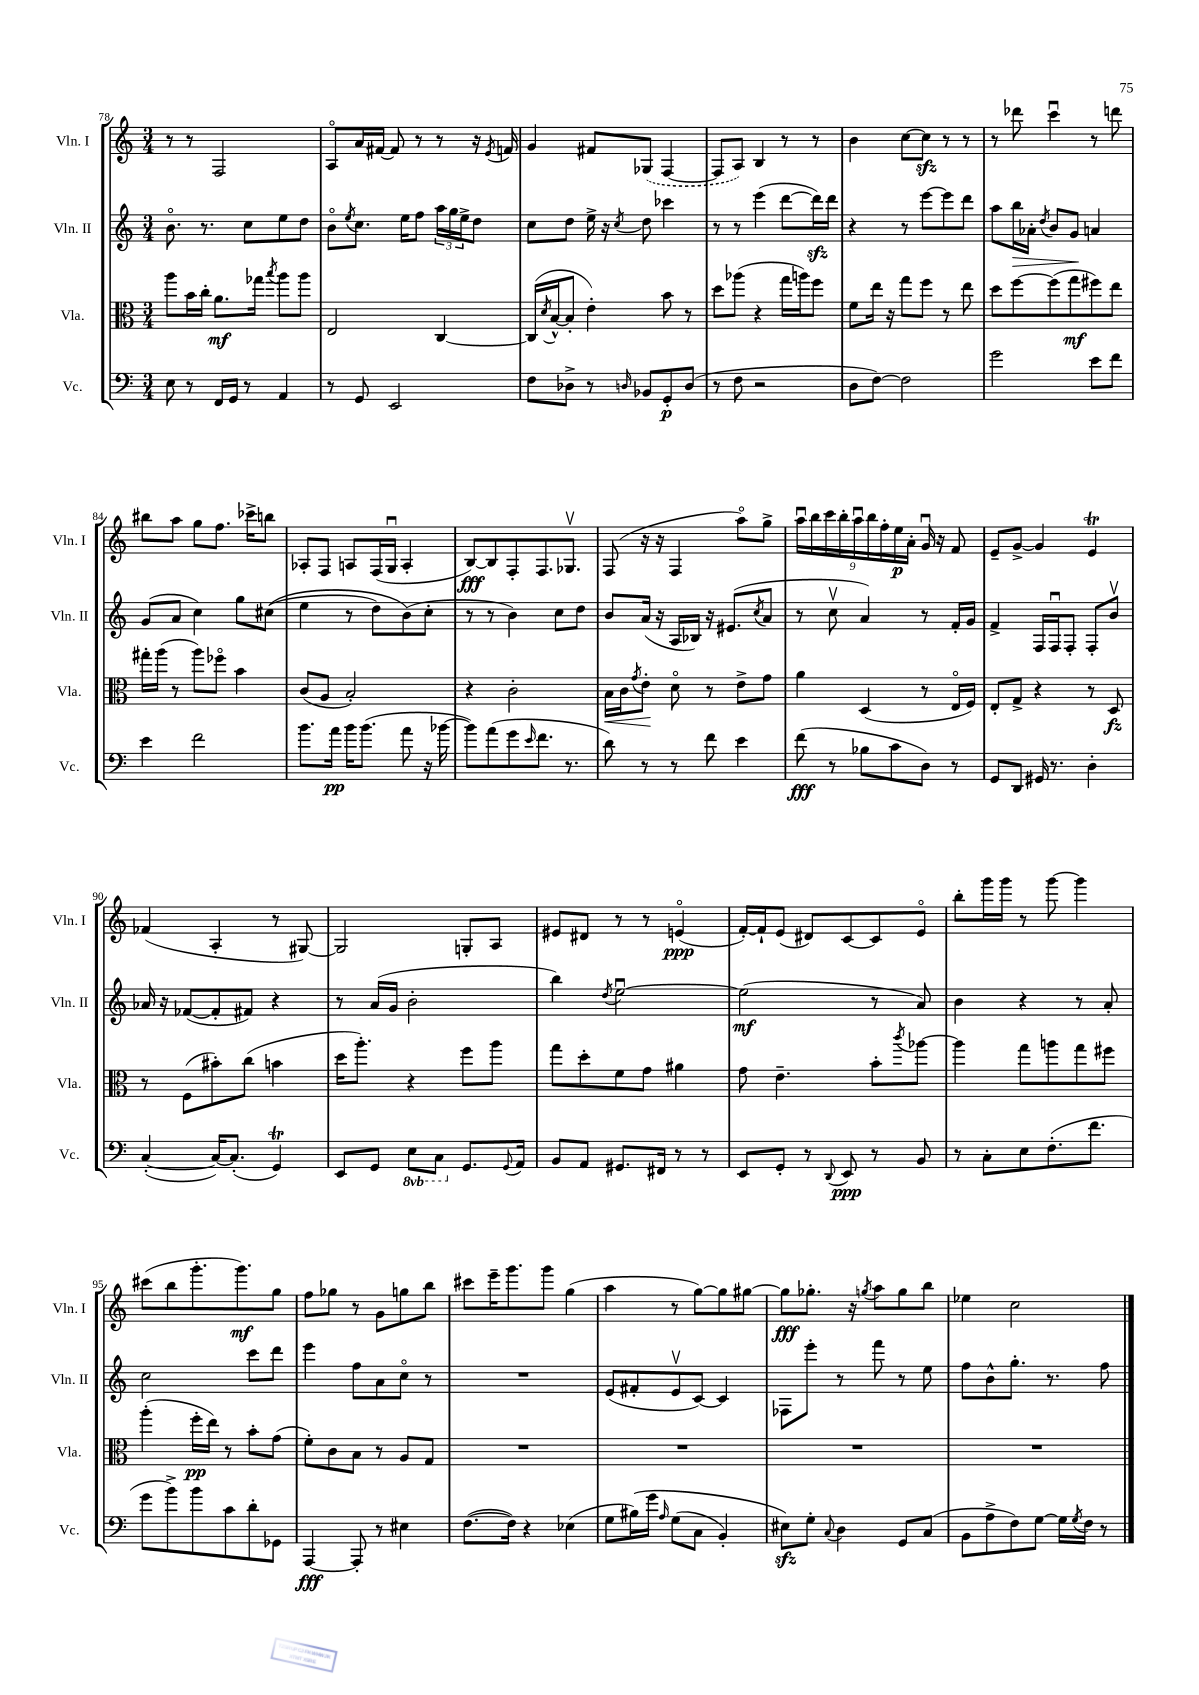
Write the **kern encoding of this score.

**kern	**kern	**kern	**kern
*staff4	*staff3	*staff2	*staff1
*clefF4	*clefC3	*clefG2	*clefG2
*k[]	*k[]	*k[]	*k[]
*M3/4	*M3/4	*M3/4	*M3/4
8E	8aa	8.bo	8r
8r	16b	.	8r
.	16cc'	8.r	.
16FF	8.a	.	2F
16GG	.	.	.
8r	.	8cc	.
.	16gg-	.	.
.	8qbb	.	.
4AA	8aa	8ee	.
.	8aa	8dd	.
=	=	=	=
8r	2E	8bo	8Ao
.	.	8qee	.
8GG	.	8.cc	16a
.	.	.	[16f#
2EE	.	.	8f#]
.	.	16ee	.
.	.	8ff	8r
.	[4C	24aa	8r
.	.	24gg	.
.	.	24ee^	.
.	.	8dd	16r
.	.	.	8qe
.	.	.	16f
=	=	=	=
8F	(16C]	8cc	4g
.	8qd	.	.
.	[16B^^	.	.
8D-^	8B']	8dd	.
8r	4e')	16ee^	8f#
.	.	16r	.
16qqD	.	8qcc	.
8BB-	.	8dd	(8G-
8GG'	8b	4ccc-	[4F
(8D	8r	.	.
=	=	=	=
8r	8dd	8r	8F]
8F	(8aa-	8r	8A)
2r	4r	(4eee	4B
.	16gg	[8ddd	8r
.	16aa)	.	.
.	8ff	16ddd])	8r
.	.	16ddd	.
=	=	=	=
8D	8f	4r	4b
[8F)	16ee	.	.
.	16r	.	.
2F]	8gg	8r	[8cc
.	8ff	[8eee	8cc]
.	8r	8eee]	8r
.	8ee	8ddd	8r
=	=	=	=
2g	8dd	8aa	8r
.	[8ff	16bb	8ddd-
.	.	16a-'	.
.	.	8qdd	.
.	(8ff]	8b	4cccu
.	8gg	8g	.
8e	8ff#)	4a	8r
8f	8ee	.	8ddd
=	=	=	=
4e	16gg#'	(8g	8bb#
.	(16aa	.	.
.	8r	8a	8aa
2f	8aa)	4cc)	8gg
.	8ff-o	.	8.ff
.	4b	8gg	.
.	.	.	16ccc-^
.	.	&((8cc#	8bb
=	=	=	=
8.b	(8c	4ee	8A-'
.	8A	.	8F
16a	.	.	.
16b	2B')	8r	8A
(8.b	.	.	.
.	.	8dd)	(16F
.	.	.	16Gu
8a	.	(8b&)	4A'
16r	.	8cc'	.
[16b-	.	.	.
=	=	=	=
8b-])	4r	8r	[8B)
(8a	.	8r	8B]
8g	2c'	4b)	8F'
16qqe	.	.	.
8.f	.	.	8.F
.	.	8cc	.
8.r	.	.	8.G-v
.	.	8dd	.
=	=	=	=
8d)	16B	8b	(8F
.	16c	.	.
.	8qg	.	.
8r	8e'	(16a	16r
.	.	16r	16r
8r	8do	16A	4F
.	.	16B-)	.
8f	8r	16r	.
.	.	(8.e#	.
4e	8e^	.	8aao)
.	.	8qcc	.
.	8g	8a	8gg^
=	=	=	=
(8f	4a	8r	18aau
.	.	.	18bb
.	.	.	18ccc
8r	.	8ccv	.
.	.	.	18bb'
.	.	.	18aau
8B-	(4D	4a)	.
.	.	.	18bb
.	.	.	18ff'
8c	.	.	.
.	.	.	18ee
.	.	.	18a'
8D)	8r	8r	16gu
.	.	.	16r
8r	16Eo	16f'	8f
.	16F)	16g	.
=	=	=	=
8GG	8E'	4f^	8e~
8DD	8G^	.	[8g^
16GG#	4r	16F	4g]
8.r	.	16Fu	.
.	.	8F'	.
4D'	8r	8F'	4e
.	8D	8bv	.
=	=	=	=
([4C'	8r	16a-	(4f-
.	.	16r	.
.	(8F	([8f-	.
16C_)	8b#')	8f-']	4A'
(8.C']	.	.	.
.	(8cc	8f#)	.
4GG)	4b	4r	8r
.	.	.	[8G#)
=	=	=	=
8EE	16dd	8r	2G#]
.	8.aa')	.	.
8GG	.	(16a	.
.	.	16g	.
8EE	4r	2b'	.
8CC	.	.	.
8.GG	8ff	.	8G'
.	8aa	.	8A
8qqGG	.	.	.
16AA	.	.	.
=	=	=	=
8BB	8gg	4bb)	8e#
8AA	8dd'	.	8d#
.	.	8qdd	.
8.GG#	8f	[2eeu	8r
.	8g	.	8r
16FF#	.	.	.
8r	4a#	.	(4eo
8r	.	.	.
=	=	=	=
8EE	8g	(2ee]	[16f')
.	.	.	16f`]
8GG'	4.e~	.	(8e
8r	.	.	8d#)
8qqDD	.	.	.
8EE	.	.	[8c
8r	8b'	8r	8c]
.	8qccc	.	.
8BB	[8aa-	8a)	8eo
=	=	=	=
8r	4aa-]	4b	8bb'
8C'	.	.	16ggg
.	.	.	16ggg
8E	8gg	4r	8r
(8.F'	8aa	.	[8ggg
.	8gg	8r	4ggg]
8.f	.	.	.
.	8ff#	8a'	.
=	=	=	=
8g	(4aa'	2cc	(8ccc#
8b^)	.	.	8bb
8b	16ff'	.	8.ggg'
.	16ee)	.	.
8c	8r	.	.
.	.	.	8.ggg)
8d'	8b'	8ccc	.
8GG-	(8g	8ddd	8gg
=	=	=	=
[4AAA	8f')	4eee	8ff
.	8c	.	8gg-
8AAA']	8B	8ff	8r
8r	8r	8a	8g
4E#	8A	8cco	8gg
.	8G	8r	8bb
=	=	=	=
([8.F	2.r	2.r	8ccc#
.	.	.	16eee~
16F])	.	.	8.ggg
4r	.	.	.
.	.	.	8ggg
(4E-	.	.	(4gg
=	=	=	=
8G	2.r	(8e	4aa
&(16B#)	.	8f#'	.
16g	.	.	.
16qqA	.	.	.
(8G	.	8ev	8r
8C	.	[8c)	[8gg)
4BB')	.	4c]	8gg]
.	.	.	[8gg#
=	=	=	=
8E#&)	2.r	8F-	8gg#]
8G'	.	8eee'	8.gg-'
8qqC	.	.	.
4D	.	8r	.
.	.	.	16r
.	.	.	8qgg
.	.	8fff	8aa
8GG	.	8r	8gg
(8C	.	8ee	8bb
=	=	=	=
8BB	2.r	8ff	4ee-
8A^	.	8b^^	.
8F)	.	8.gg'	2cc
[8G	.	.	.
.	.	8.r	.
16G]	.	.	.
8qG	.	.	.
16F	.	.	.
8r	.	8ff	.
==	==	==	==
*-	*-	*-	*-
